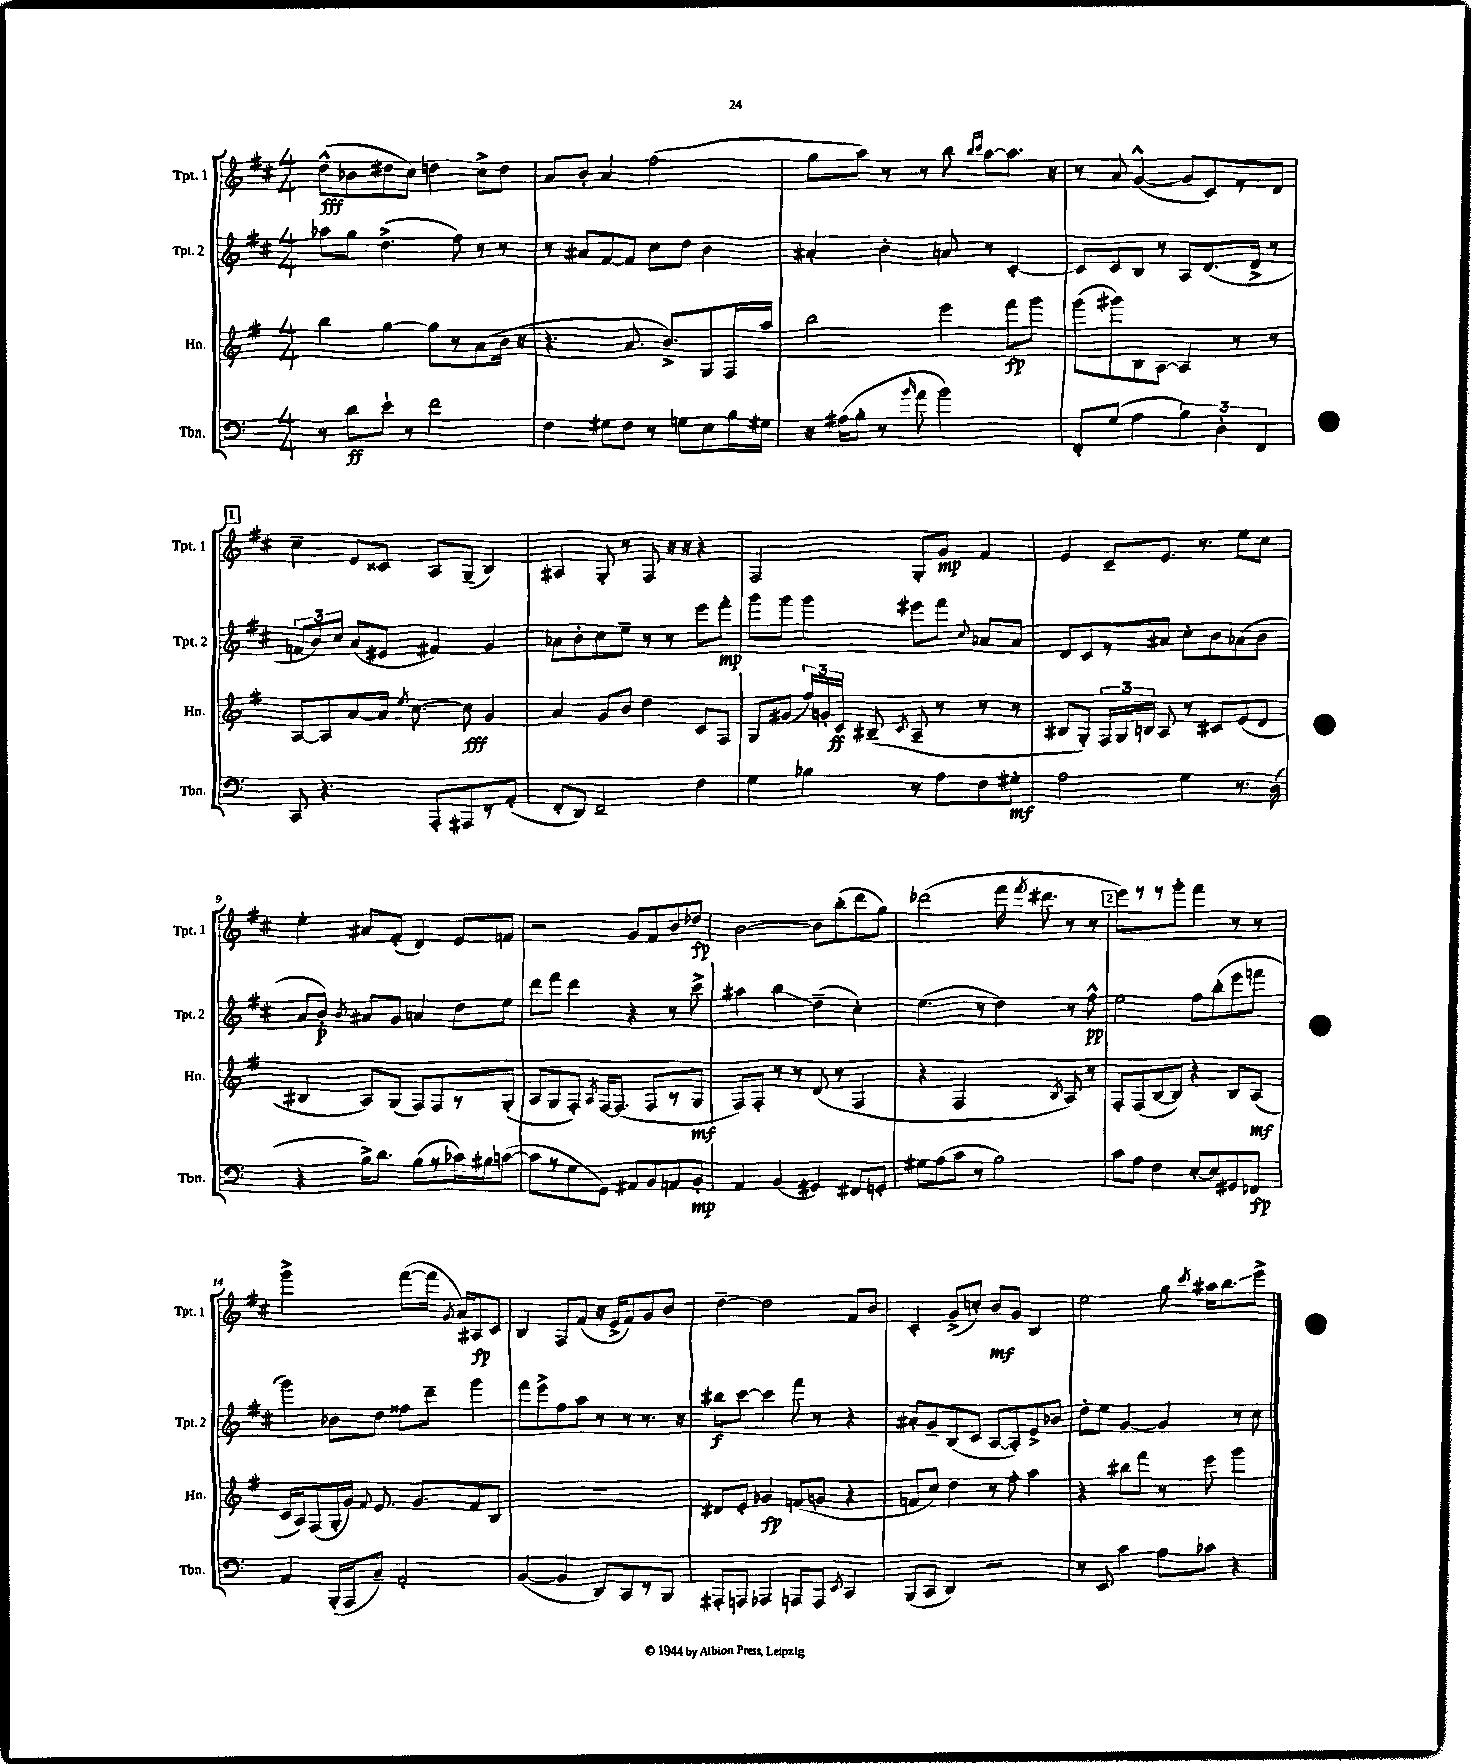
<<
\new StaffGroup <<
\new Staff = "s0" \with { instrumentName = "Tpt. 1" shortInstrumentName = "Tpt. 1" } {
    \clef treble \key d \major \numericTimeSignature \time 4/4
    \autoBeamOff d''8[-^\fff( bes'8 dis''8 cis''8]) d''4 cis''8[-> d''8] |
    a'8[ b'8]-. a'4 fis''2( |
    g''8[ a''8]) r8 r8 b''8 \grace { b''16[ cis'''16] } a''8[~ a''8.] r16 |
    r8 a'8 g'4~-^( g'8[ cis'8) r8 d'8] |
    \mark \markup { \box "1" } cis''4-- e'8[ cisis'8] a8[ g8]--( b4) |
    ais4 g8-. r8 fis8 r16 r16 r4 |
    fis2 g8[-. g'8]\mp fis'4 |
    e'4 cis'8[-- e'8.] r8. e''8[ cis''8] |
    e''4-. ais'8[ fis'8]-.( d'4) e'8[ f'8] |
    r2 g'8[ fis'8 b'8 des''8]\fp |
    b'2~ b'8[ b''8-.( d'''8 g''8]) |
    des'''2( fis'''16 \acciaccatura { fis'''8 } dis'''8. r8 r8 |
    \mark \markup { \box "2" } e'''8[) r8 r8 g'''8]-. fis'''4 r8 r8 |
    g'''2-> fis'''8[~( fis'''16] \acciaccatura { g'8 } a'16[) ais8\fp cis'8] |
    b4 fis8[ fis'8]( r16 e'16[-> fis'8) g'8 b'8] |
    d''4~-- d''2 fis'8[ b'8] |
    cis'4-. g'8[->( c''8]-.) b'8[\mf g'8] b4 |
    e''2 g''8 \acciaccatura { cis'''8 } ais''16[ b''8.\glissando e'''8]-> \bar "|." |
}
\new Staff = "s1" \with { instrumentName = "Tpt. 2" shortInstrumentName = "Tpt. 2" } {
    \clef treble \key d \major \numericTimeSignature \time 4/4
    \autoBeamOff aes''8[ g''8] d''4.->( fis''8) r8 r8 |
    r8 ais'8[ fis'8~ fis'8] cis''8[ d''8] b'4 |
    ais'4-. b'4-. a'8 r8 cis'4~-. |
    cis'8[ cis'8 b8] r8 a8[ d'8.( d'16]-> r8 |
    \mark \markup { \box "1" } \tuplet 3/2 { f'8[ b'8) cis''8] } a'8[( eis'8] fis'4) g'4 |
    aes'8[ b'8-. cis''8 e''8]-- r8 r8 e'''8[ fis'''8]-.\mp |
    g'''8[ g'''8] g'''4 eis'''8[ fis'''8] \appoggiatura { cis''8 } aes'8[ aes'8] |
    d'8[ cis'8 r8 ais'8] cis''8[-. b'8 aes'8( b'8] |
    a'8[ b'8]-.\p) \acciaccatura { b'8 } ais'8[ g'8] a'4 d''8[ e''8] |
    d'''8[ fis'''8] d'''4 r4 r8 cis'''8-> |
    ais''4 b''4\glissando d''4--( cis''4-.) |
    e''4.( r8 d''4) r8 fis''8-^\pp |
    \mark \markup { \box "2" } e''2 fis''8[ b''8-.( e'''8 f'''8] |
    g'''4) bes'8[ d''8] fisis''8[ d'''8]-- g'''4 |
    fis'''8[ e'''8-> fis''8 a''8] r8 r8 r8. r16 |
    bis''8[\f cis'''8]~ cis'''4 fis'''8 r8 r4 |
    ais'8[-. g'8-- b8( cis'8] a8[~ a8-.) e'8-> bes'8] |
    d''8[-. e''8] g'4~ g'4 r8 cis''8 \bar "|." |
}
\new Staff = "s2" \with { instrumentName = "Hn." shortInstrumentName = "Hn." } {
    \clef treble \key g \major \numericTimeSignature \time 4/4
    \autoBeamOff b''4 g''4~ g''8[ r8 a'8( b'16] r16 |
    r4. a'8. b'8.[->) g8 fis16 a''16] |
    b''2 e'''4 fis'''8[\fp g'''8] |
    g'''8[( gis'''8) b8 a8]~ a4 r8 r8 |
    \mark \markup { \box "1" } a8[~ a8 a'8~ a'16] \acciaccatura { e''8 } c''8.~ c''8\fff g'4 |
    a'4 g'8[ b'8] d''4 c'8[ fis8] |
    g8[ gis'8]( \tuplet 3/2 { fis''16[) g'16-. c'16]\ff } bis8--( \acciaccatura { c'8 } a8-- r8 r8 r8 |
    bis8[ g8]-.) \tuplet 3/2 { fis16[ g16 b16] } a8 r8 cis'8[ e'8( d'8] |
    bis4 a8[) g8]( fis8[) fis8 r8 g8]-.( |
    a8[ g8 fis8]-.) \acciaccatura { a8 } fis16[~ fis8.]( fis8[ r8 g8]\mf |
    fis8[) fis8]-. r8 r8 d'8( r8 fis4 |
    r4 fis2 \acciaccatura { b8 } a8) r8 |
    \mark \markup { \box "2" } fis8[-. fis8( b8~ b8]) r4 b8[ a8]\mf( |
    c'16[ a16) fis8( g16-. g'16]) \appoggiatura { fis'8 } e'8. g'8.[ fis'8 b8] |
    R1 |
    dis'8[ e'8]-. ges'4\fp f'8[( g'8] r4 |
    f'8[ c''8]) d''4 r8 fis''8-. a''4 |
    r4 bis''8[ fis'''8] r8 e'''8 g'''4 \bar "|." |
}
\new Staff = "s3" \with { instrumentName = "Tbn." shortInstrumentName = "Tbn." } {
    \clef bass \key c \major \numericTimeSignature \time 4/4
    \autoBeamOff r8 d'8[\ff e'8]-! r8 f'2 |
    f4 gis8[ f8] r8 g8[ e8 b16 gis16] |
    r16 ais16[( b8]-. r8 \grace { b'16 } a'8 b'2) |
    f,8[-. g8]( a4 \tuplet 3/2 { b4) d4-. f,4 } |
    \mark \markup { \box "1" } c,8 r4. a,,8[-. ais,,8 r8 a,8]-.( |
    f,8[-. d,8]) f,2-- f4 |
    g4 bes4 r8 a8[ f8 gis8]-.\mf |
    a2 g4 r8. d16( |
    r4 b16[->) d'8.] b8[( r8 ces'16) bis16 c'8]~( |
    c'8[ r8 g8 g,8]) ais,8[ b,8 a,8 b,8]-.\mp |
    a,4 b,4( gis,4) fis,8[ g,8]-. |
    gis8[ a8( c'8] r8 b2) |
    \mark \markup { \box "2" } c'8[ a8] f4 e8[~-. e8 gis,8 fes,8]\fp |
    a,4 b,,16[-.( a,,16 c8]--) a,2-. |
    b,4~( b,4 d,8[) c,8 r8 b,,8] |
    ais,,8[-. a,,8] aes,,4 a,,8[ a,,8] \acciaccatura { e,8 } c,4 |
    b,,8[( c,8] d,4) r2 |
    r8 e,8 c'4 a8[ ces'8] r4 \bar "|." |
}
>>
>>
